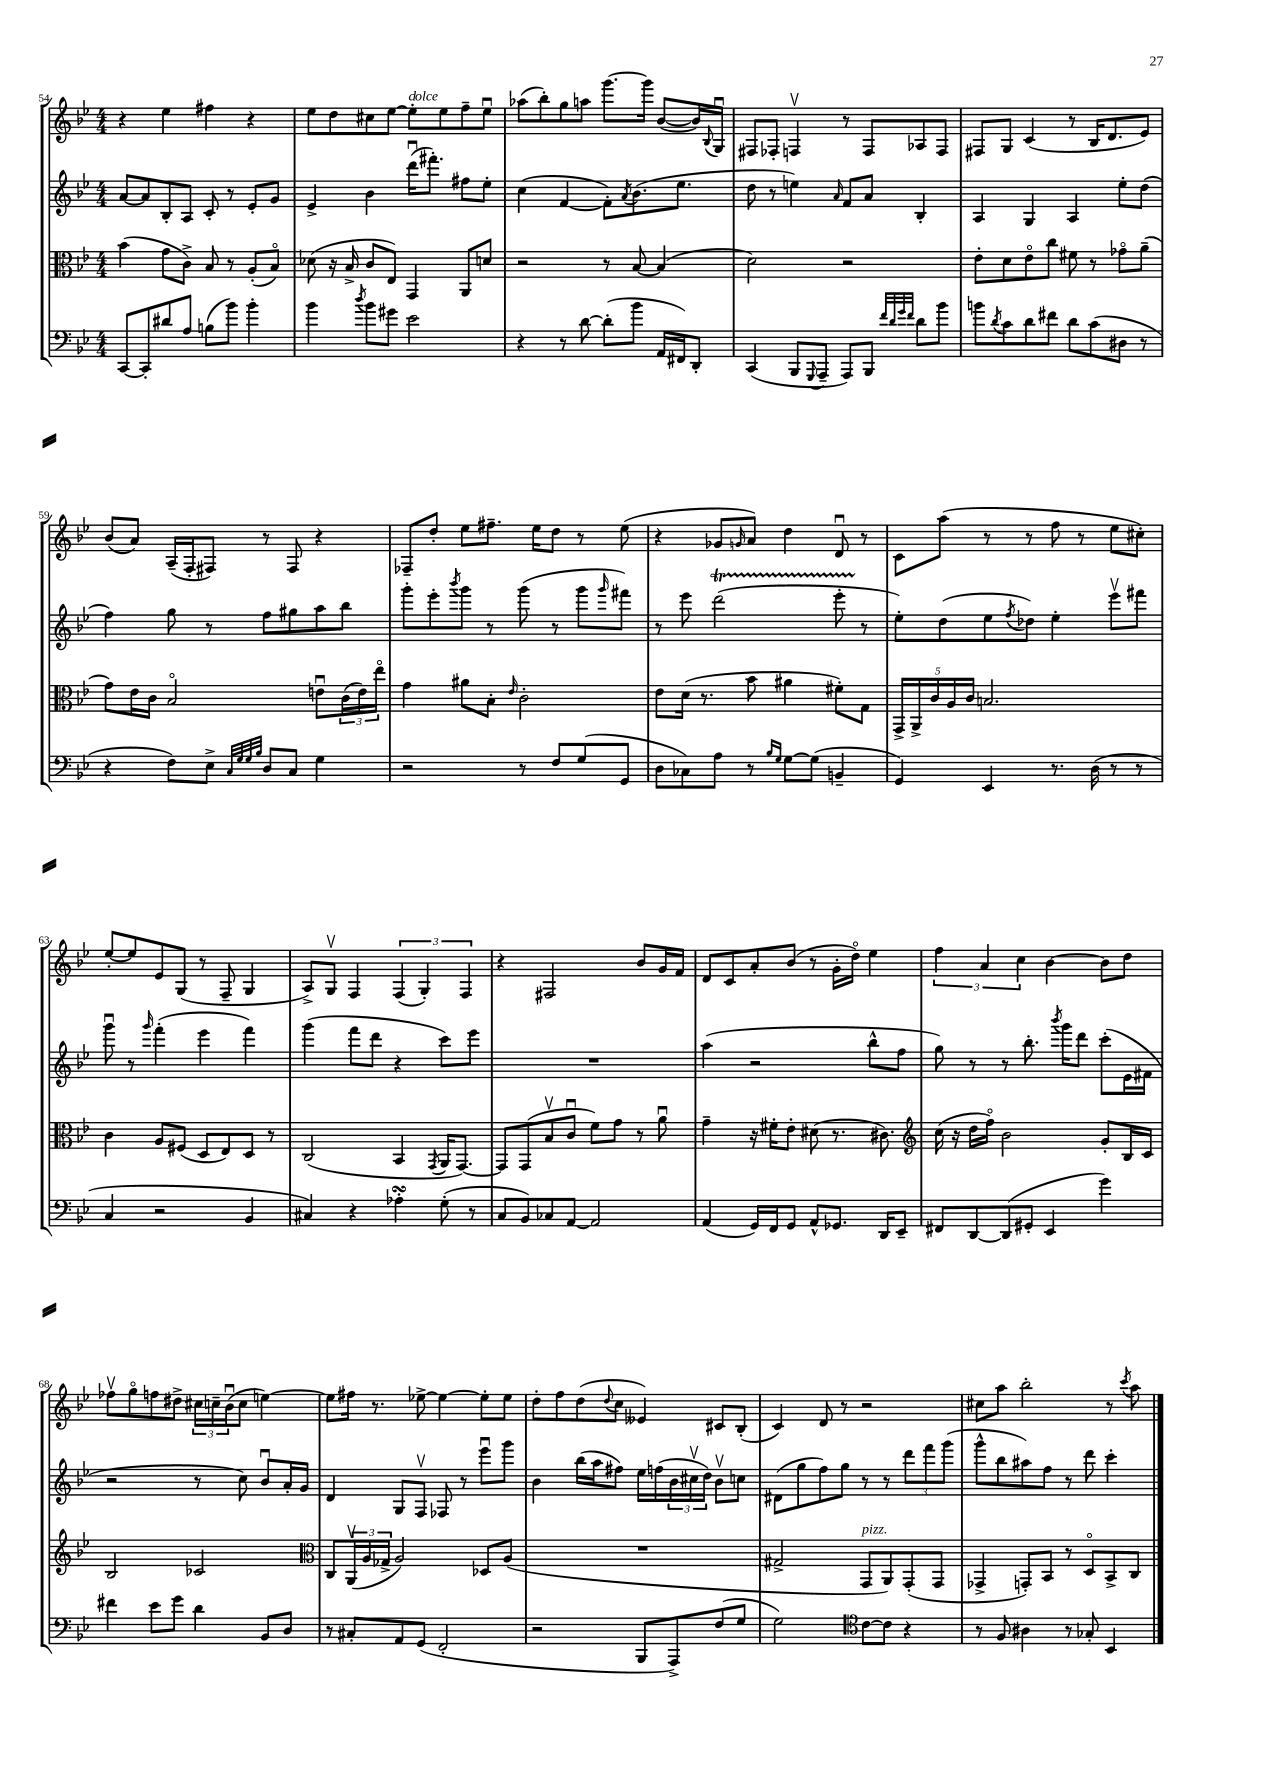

**kern	**kern	**kern	**kern
*staff4	*staff3	*staff2	*staff1
*clefF4	*clefC3	*clefG2	*clefG2
*k[b-e-]	*k[b-e-]	*k[b-e-]	*k[b-e-]
*M4/4	*M4/4	*M4/4	*M4/4
[8CC	(4b-	[8a	4r
8CC']	.	8a]	.
8d#	8g	8B-'	4ee-
8A	8c^)	8A	.
(8B	8B-	8c'	4ff#
8b-)	8r	8r	.
4b-'	(8A'	8e-'	4r
.	8B-o)	8g	.
=	=	=	=
4b-	(8d-	4e-^	8ee-
.	16r	.	8dd
.	16B-^	.	.
8qdd	.	.	.
8b-	8c	4b-	8cc#
8g#	8E-)	.	[8ee-
2e-	4GG	(16dddu	8ee-']
.	.	8.fff#')	.
.	.	.	8ee-
.	8AA	8ff#	8ff~
.	8d	8ee-'	8ee-u
=	=	=	=
4r	2r	(4cc	(8aa-
.	.	.	8bb-')
8r	.	[4f	8gg
[8d	.	.	8aa
(8d']	8r	8f'])	[8.ggg
.	.	8qa	.
8b-	[8B-	(8.b-	.
.	.	.	16ggg]
16AA	(4B-]	.	([8b-
16FF#)	.	8.ee-	.
8DD'	.	.	16b-])
.	.	.	8qqB-
.	.	.	16Gu
=	=	=	=
(4CC	2d)	8dd	8F#
.	.	8r	8F-'
8BBB-	.	4ee)	4Fv
8qqGGG	.	.	.
8AAA~	.	.	.
.	.	16qqa	.
8AAA)	2r	8f	8r
8BBB-	.	8a	8F
32qqf	.	.	.
32qqd	.	.	.
32qqg	.	.	.
32qqf	.	.	.
8d	.	4B-'	8A-
8b-	.	.	8F
=	=	=	=
8b	8e-'	4A	8F#
8qd	.	.	.
8c	8d	.	8G
8d	8e-o	4G	(4c
8f#	8cc	.	.
8d	8f#	4A	8r
(8c	8r	.	16B-
.	.	.	8.d
8D#	8g-o	8ee-'	.
8r	(8a~	(8dd	8e-)
=	=	=	=
4r	8g)	4ff)	(8b-
.	16e-	.	8a)
.	16c	.	.
8F)	2B-o	8gg	(16A~
.	.	.	16F'
8E-^	.	8r	8F#)
32qqC	.	.	.
32qqG	.	.	.
32qqG	.	.	.
32qqB-	.	.	.
8D	.	8ff	8r
8C	.	8gg#	8F#
4G	8eu	8aa	4r
.	(24c	8bb-	.
.	24e)	.	.
.	24ee-o	.	.
=	=	=	=
2r	4g	8ggg'	8F-~
.	.	8eee-'	8dd'
.	.	8qbbb-	.
.	8a#	8ggg	8ee-
.	8B-'	8r	8.ff#~
.	16qqe-	.	.
8r	2c'	(8ggg	.
.	.	.	16ee-
8F	.	8r	8dd
(8G	.	8ggg	8r
.	.	16qqggg	.
8GG	.	8fff#)	(8ee-
=	=	=	=
8D	8e-	8r	4r
8C-)	(16d	8eee-	.
.	8.r	.	.
8A	.	(2ddd	8g-
.	.	.	16qqg
8r	8b-	.	8a)
16qqB-	.	.	.
16qqG	.	.	.
[8G	4a#	.	4dd
(8G]	.	.	.
4BB~	8f#')	8eee-'	8du
.	8G	8r	8r
=	=	=	=
4GG)	20GG^	8ee-')	8c
.	20AA^	.	.
.	20c	.	.
.	.	(8dd	(8aa
.	20A	.	.
.	20c	.	.
4EE-	2.B	8ee-	8r
.	.	8qff	.
.	.	8dd-)	8r
8.r	.	4ee-'	8ff
.	.	.	8r
(16D	.	.	.
8r	.	8eee-v	8ee-
8r	.	8fff#	8cc#')
=	=	=	=
4C	4c	8gggu	[8ee-'
.	.	8r	8ee-]
.	.	16qqggg	.
2r	8A	(4fff'	8e-
.	(8F#	.	(8G
.	8D	4eee-	8r
.	8E-)	.	8F~
4BB-	8D	4fff)	4G
.	8r	.	.
=	=	=	=
4C#)	(2C	(4ggg	8A^)
.	.	.	8Gv
4r	.	8fff	4F
.	.	8ddd	.
4A-'	4BB-	4r	(6F
.	.	.	6G')
.	8qGG	.	.
(8G'	16AA	8ccc)	.
.	[8.GG)	.	.
.	.	.	6F
8r	.	8eee-	.
=	=	=	=
8C	8GG]	1r	4r
8BB-)	(8GG	.	.
8C-	8B-v	.	2F#
[8AA	8cu	.	.
2AA]	8f)	.	.
.	8g	.	.
.	8r	.	8b-
.	8au	.	16g
.	.	.	16f
=	=	=	=
(4AA	4g~	(4aa	8d
.	.	.	8c
16GG)	16r	2r	8a'
16FF	16f#'	.	.
8GG	8e-'	.	(8b-
8AA^^	(8d#	.	8r
8.GG-	8.r	.	16g'
.	.	.	16ddo)
.	.	8bb-^^	4ee-
16DD	8.c#)	.	.
8EE-~	.	8ff	.
=	=	=	=
*	*clefG2	*	*
8FF#	(16cc	8gg)	6ff
.	16r	.	.
[8DD	16dd	8r	.
.	.	.	6a
.	16ffo)	.	.
(8DD]	2b-	8r	.
.	.	.	6cc
8GG#'	.	8.bb-'	.
4EE-	.	.	[4b-
.	.	8qbbb-	.
.	.	16ggg	.
.	.	8ddd	.
4g)	8g'	(8ccc'	8b-]
.	16B-	16e-	8dd
.	16c	16f#	.
=	=	=	=
4f#	2B-	2r	8ff-v
.	.	.	8ggo
8e-	.	.	8ff
8g	.	.	8dd#^
4d	2c-	8r	24cc#
.	.	.	24cc~
.	.	.	(24b-u
.	.	8cc)	8cc
8BB-	.	8b-u	[4ee)
8D	.	16a'	.
.	.	16g	.
=	=	=	=
*	*clefC3	*	*
8r	8C	4d	8ee]
8C#'	(24AAv	.	16ff#
.	24A	.	.
.	.	.	8.r
.	24G-^	.	.
8AA	2A)	8G	.
(8GG	.	8Fv	[8ee-^
2FF'	.	8F-	4ee-_
.	.	8r	.
.	8D-	8eee-u	8ee-']
.	(8A	8ggg	8ee-
=	=	=	=
2r	1r	4b-	8dd'
.	.	.	8ff
.	.	(16bb-	(8dd
.	.	16aa	.
.	.	.	8qqdd
.	.	8ff#)	8cc
8BBB-	.	16ee-	4e--)
.	.	(16ff	.
8AAA^)	.	24b-	.
.	.	24cc#v	.
.	.	24dd)	.
(8F	.	8b-v	8c#
8G	.	8cc	(8B-'
=	=	=	=
2G)	2G#^	(8d#	4c)
.	.	8gg	.
.	.	8ff)	8d
.	.	8gg	8r
*clefC4	*	*	*
[8c	8GG	8r	2r
8c]	8AA)	8r	.
4r	(8GG'	12ddd	.
.	.	12fff	.
.	8GG	.	.
.	.	(12ggg	.
=	=	=	=
8r	4GG-^	8ggg^^	8cc#
8F	.	8bb-	8aa
4A#	8GG')	8aa#)	2bb-'
.	8BB-	8ff	.
8r	8r	8r	.
8G-'	8Do	8ddd	.
4BB-	8BB-^	4ccc'	8r
.	.	.	8qccc
.	8C	.	8aa
==	==	==	==
*-	*-	*-	*-
